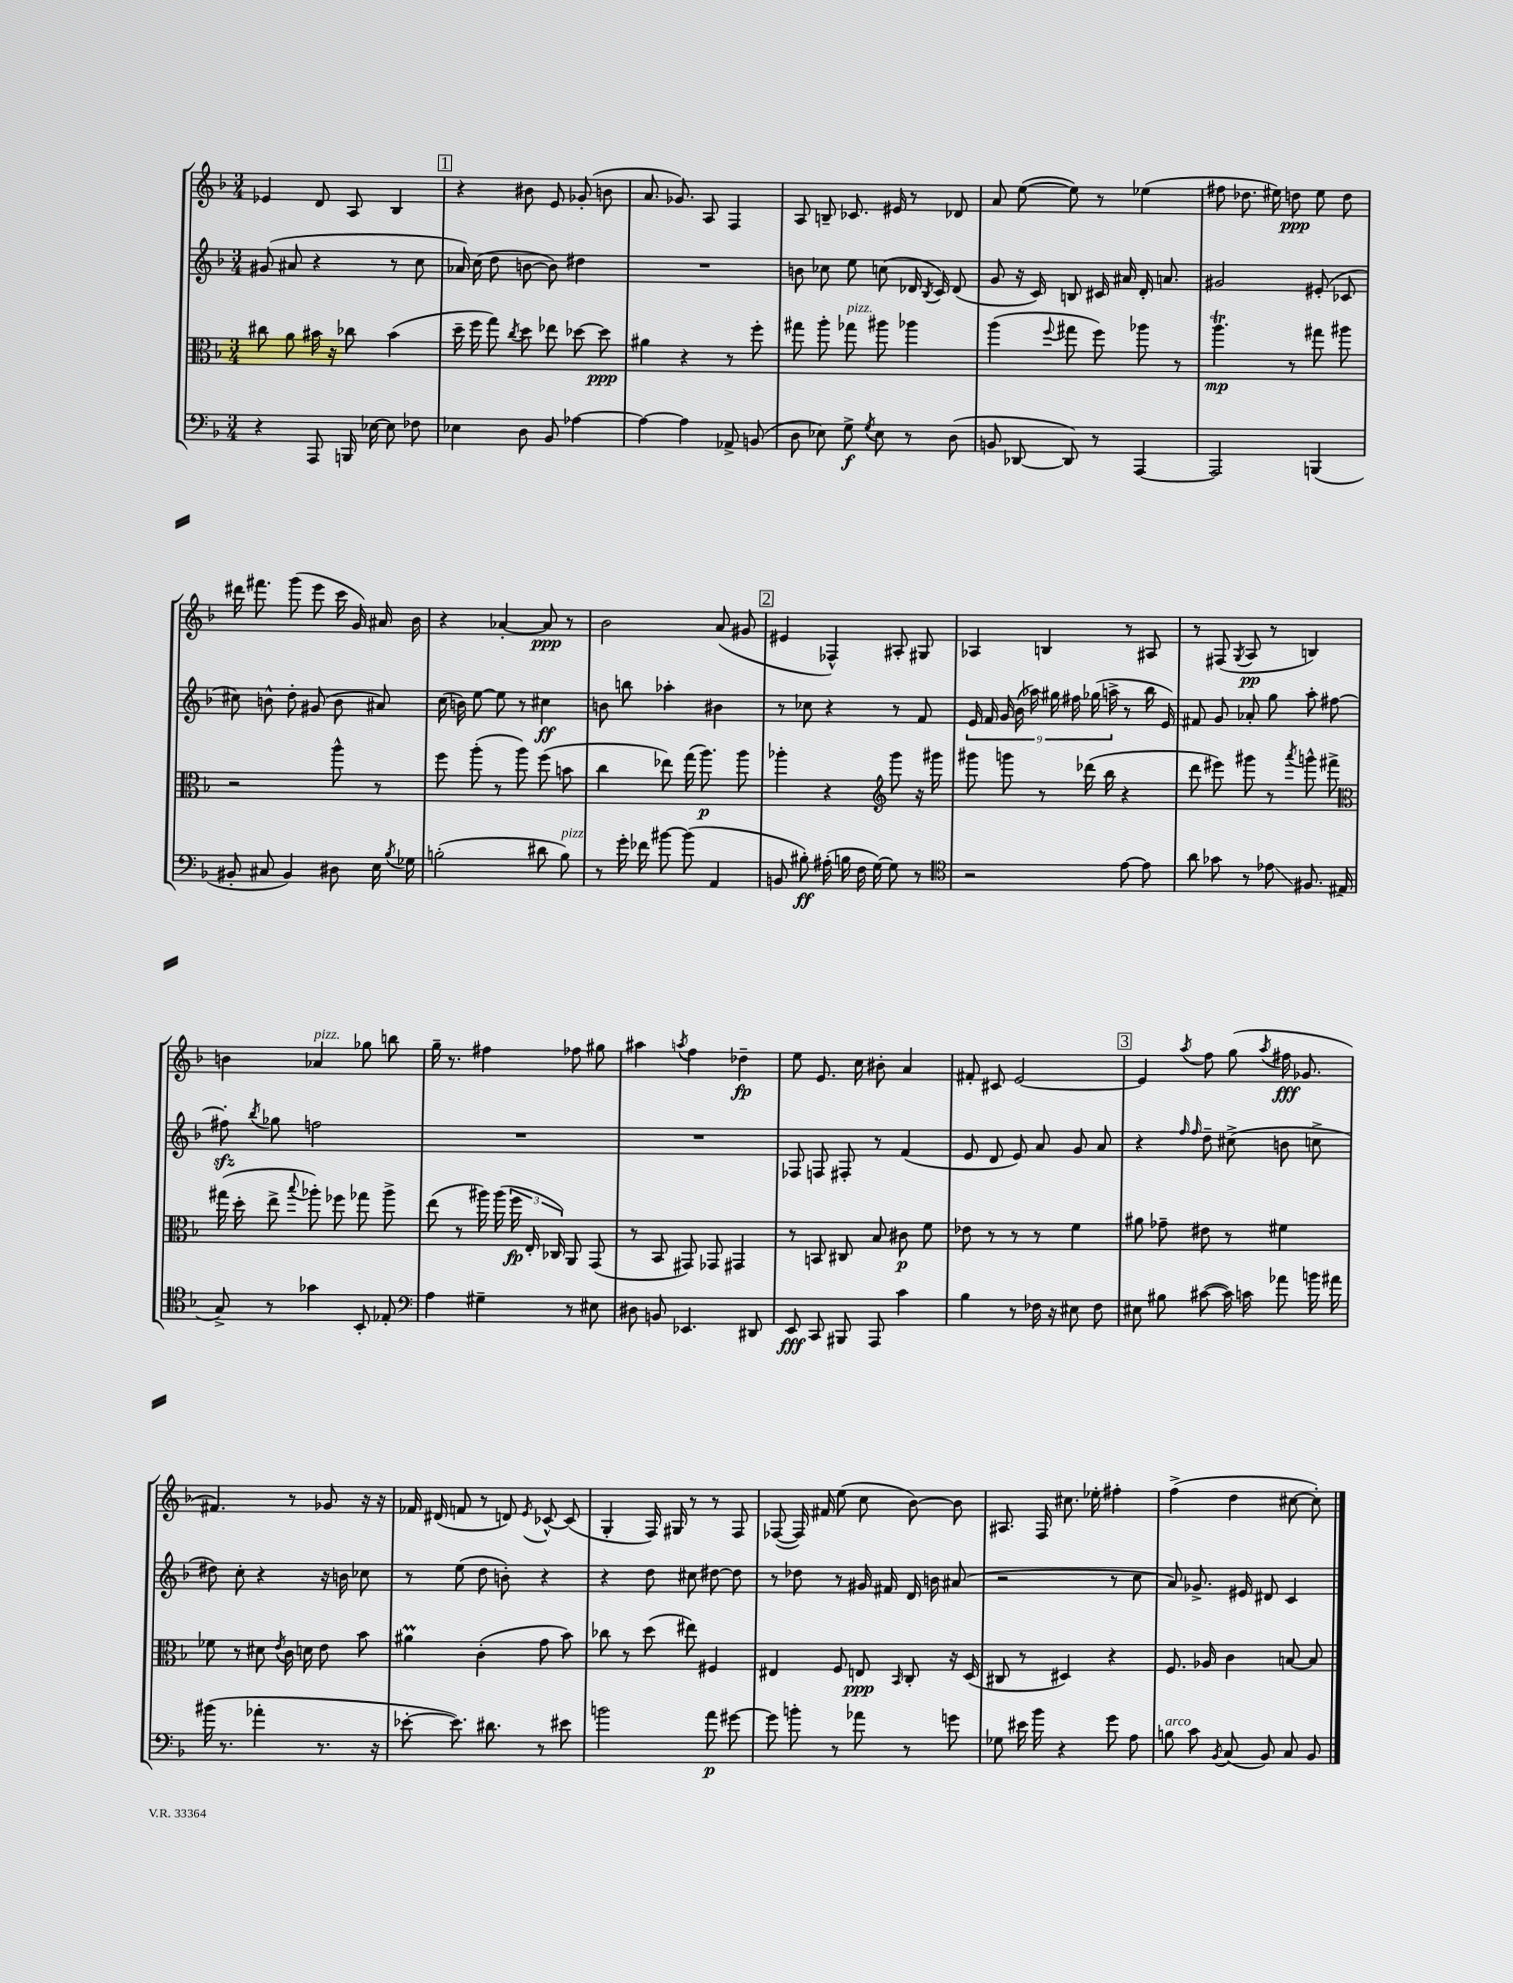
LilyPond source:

<<
\new StaffGroup <<
\new Staff = "s0" {
    \clef treble \key f \major \numericTimeSignature \time 3/4
    \autoBeamOff ees'4 d'8 a8 bes4 |
    \mark \markup { \box "1" } r4 bis'8 e'8 ges'8-.( b'8 |
    a'8. ges'8.) a8 f4 |
    a8 b8-- ces'8. eis'16 r8 des'8 |
    a'8 e''8~( e''8) r8 ees''4( |
    fis''8 des''8. eis''16) d''8\ppp eis''8 d''8 |
    dis'''16 fis'''8. g'''8( e'''8 c'''16 g'16) ais'16 bes'16 |
    r4 aes'4~-. aes'8\ppp r8 |
    bes'2 a'8( gis'8 |
    \mark \markup { \box "2" } eis'4 fes4-^) ais8-. gis8 |
    aes4 b4 r8 ais8 |
    r8 fis8( \acciaccatura { g8 } a8\pp r8 b4) |
    b'4 aes'4^\markup { \italic "pizz." } ges''8 b''8 |
    g''16-- r8. fis''4 fes''8 gis''8 |
    ais''4 \acciaccatura { a''8 } f''4 des''4--\fp |
    e''8 e'8. c''16 bis'8-. a'4 |
    fis'8-. cis'8 e'2~ |
    \mark \markup { \box "3" } e'4 \acciaccatura { a''8 } f''8 g''8( \acciaccatura { a''8 } fis''16\fff ges'8. |
    fis'4.) r8 ges'8 r16 r16 |
    fes'16 dis'16( f'8 r8 d'8) \acciaccatura { e'8 } ces'8~-^ ces'8( |
    g4-. f16) gis16 r8 r8 f8 |
    fes8~( fes16) fis'16 e''8( c''8 bes'8~) bes'8 |
    ais8. f16 cis''8. ees''16-. fis''4-. |
    f''4->( d''4 cis''8~ cis''8-.) \bar "|." |
}
\new Staff = "s1" {
    \clef treble \key f \major \numericTimeSignature \time 3/4
    \autoBeamOff gis'8( ais'8 r4 r8 c''8 |
    \mark \markup { \box "1" } aes'16) c''16( d''8 b'8~ b'8) dis''4 |
    R2. |
    b'8 ces''8 e''8 c''8( des'16 \acciaccatura { bes8 } c'16) des'8( |
    g'8 r16 c'16) b8 cis'16 ais'16 d'16-. a'8. |
    gis'2 eis'8-.( ces'8 |
    cis''8) b'8-^ d''8-. gis'8( b'8 ais'8) |
    c''16( b'16) e''8~ e''8 r8 cis''4\ff |
    b'8 b''8 aes''4-. bis'4 |
    \mark \markup { \box "2" } r8 ces''8 r4 r8 f'8 |
    \tuplet 9/8 { e'16 f'16 g'16 bes'16( aes''16) gis''16 fis''16 ges''16( a''16-> } r8 bes''16 e'16) |
    fis'8 g'8 aes'8-. g''8 a''8-. fis''8~ |
    fis''8-.\sfz \acciaccatura { bes''8 } ges''8 f''2 |
    R2. |
    R2. |
    fes8 f8 fis8-. r8 f'4( |
    e'8 d'8 e'8) a'8 g'8 a'8 |
    \mark \markup { \box "3" } r4 \grace { f''16 f''16 } d''8-- cis''8->( b'8 c''8-> |
    dis''8) c''8-. r4 r16 b'16 ces''8 |
    r8 e''8( d''8 b'8-.) r4 |
    r4 d''8 cis''8 dis''8~ dis''8 |
    r8 des''8 r8 gis'16 fis'16 d'16 b'16 ais'8( |
    r2 r8 c''8 |
    a'8) ges'8.-> eis'16 dis'8 c'4 \bar "|." |
}
\new Staff = "s2" {
    \clef alto \key f \major \numericTimeSignature \time 3/4
    \autoBeamOff cis''8 a'8 bis'16 r16 ces''8 bis'4( |
    \mark \markup { \box "1" } d''16-- f''16 g''8) \acciaccatura { c''8 } d''8 ees''8 des''8~ des''8\ppp |
    ais'4 r4 r8 f''8-. |
    gis''8 a''8-. ges''8^\markup { \italic "pizz." } ais''8 aes''4 |
    a''4( \appoggiatura { f''8 } gis''8 f''8) aes''8 r8 |
    a''4.\trill\mp r8 gis''8 ais''8 |
    r2 a''8-^ r8 |
    f''8 a''8-.( r8 a''8) f''8( b'8 |
    c''4 ees''8) g''16( a''8.\p) a''8 |
    \mark \markup { \box "2" } aes''4-. r4 \clef treble g'''8 r16 gis'''16 |
    gis'''8 g'''8 r8 des'''16( bes''16 r4 |
    d'''8 eis'''8) gis'''8 r8 \acciaccatura { a'''8 } g'''8-^ fis'''8-> |
    \clef alto gis''16( d''16-. e''8-> \appoggiatura { bes''8 } aes''8-.) fes''8 ges''8 aes''8-> |
    e''8( r8 ais''16) ais''16( \tuplet 3/2 { f''16\fp e16-. ces16) } a,8 g,8( |
    r8 bes,8 gis,8) ges,8 gis,4 |
    r8 b,8 cis8 bes8 cis'8\p f'8 |
    ees'8 r8 r8 r8 f'4 |
    \mark \markup { \box "3" } ais'8 ges'8-- eis'8 r8 fis'4 |
    fes'8 r8 dis'8 \acciaccatura { e'8 } c'16 d'16 e'8 bes'8 |
    ais'4\prall c'4-.( g'8 bes'8) |
    ces''8 r8 d''8( eis''8) fis4 |
    eis4 f8 e8\ppp \grace { bes,16 } c8-. r16 d16( |
    cis8 r8 dis4) r4 |
    f8. aes16 c'4 b8~ b8 \bar "|." |
}
\new Staff = "s3" {
    \clef bass \key f \major \numericTimeSignature \time 3/4
    \autoBeamOff r4 a,,8 b,,16 ees16~ ees8 fes8 |
    \mark \markup { \box "1" } ees4 d8 bes,8 aes4~ |
    aes4~ aes4 aes,8-> b,8( |
    d8 ees8) g8->\f \acciaccatura { g8 } ees8 r8 d8( |
    b,8 des,8~ des,8) r8 a,,4~ |
    a,,2 b,,4( |
    bis,8-. cis8 bis,4) dis8 e16 \acciaccatura { bes8 } ges16 |
    b2-.( dis'8 b8^\markup { \italic "pizz." }) |
    r8 g'16-. fes'16 bis'8~ bis'8( a,4 |
    \mark \markup { \box "2" } b,8 bis8-.\ff) ais16-.( b16 f16 g16~) g8 r8 |
    \clef tenor r2 e'8~ e'8 |
    a'8 ges'8 r8 ees'8\glissando fis8. eis16( |
    g8->) r8 ges'4 bes,8-. ees8-. |
    \clef bass a4 gis4-- r8 eis8 |
    dis8 b,8 ees,4. dis,8 |
    e,8\fff c,8 bis,,8 a,,8 c'4 |
    bes4 r8 fes16 r16 eis8 fes8 |
    \mark \markup { \box "3" } eis8 bis8 cis'8~( cis'16) c'16 aes'8 b'16 ais'16 |
    bis'16( r8. aes'4-. r8. r16 |
    ees'8~-. ees'8.) dis'8. r8 eis'8 |
    b'2 a'8\p gis'8~ |
    gis'8 b'8-. r8 aes'8 r8 g'8 |
    ges8 eis'16 bes'16 r4 g'8 a8 |
    b8^\markup { \italic "arco" } c'8 \acciaccatura { bes,8 } c8( bes,8) c8 bes,8 \bar "|." |
}
>>
>>
\layout { \context { \Score \remove "Bar_number_engraver" } }
